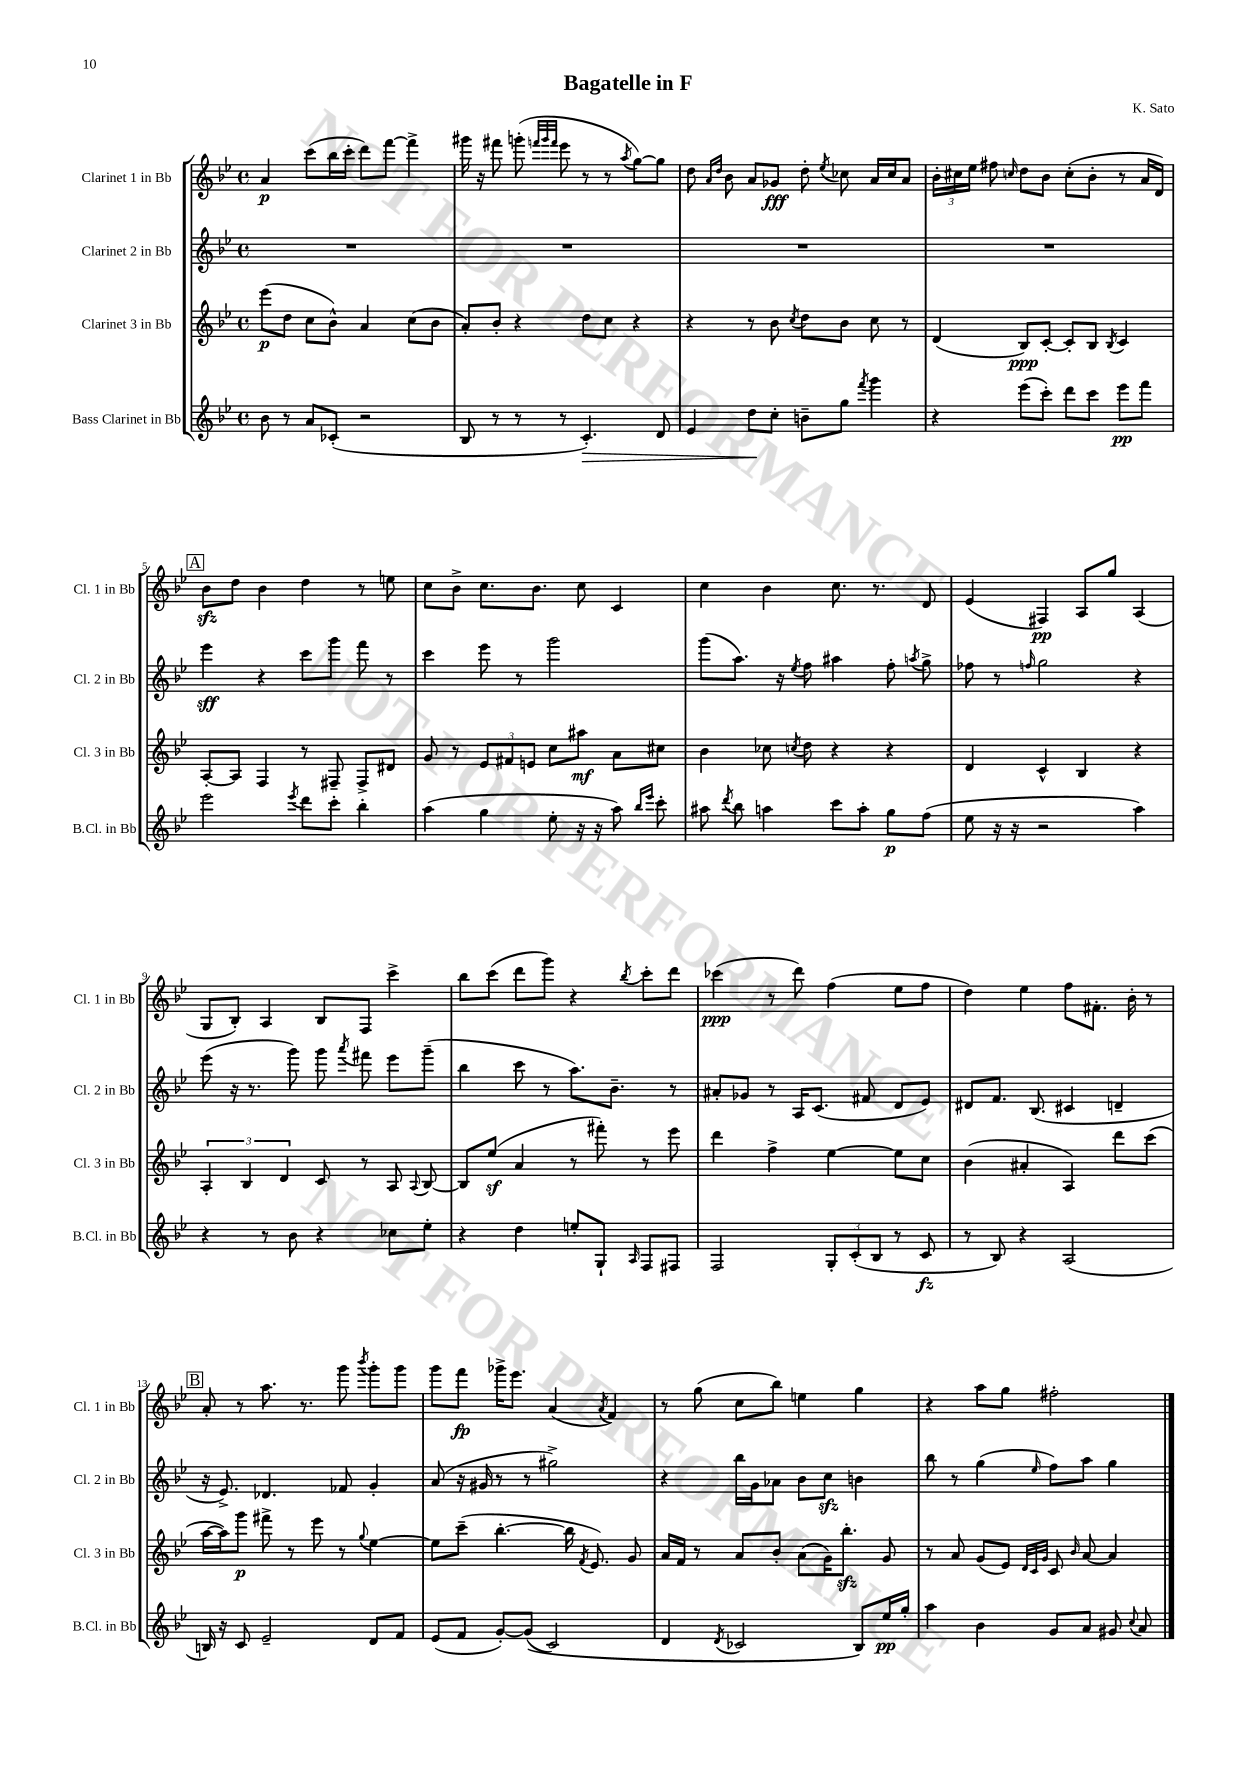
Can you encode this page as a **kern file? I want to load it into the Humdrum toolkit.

**kern	**kern	**kern	**kern
*staff4	*staff3	*staff2	*staff1
*clefG2	*clefG2	*clefG2	*clefG2
*k[b-e-]	*k[b-e-]	*k[b-e-]	*k[b-e-]
*M4/4	*M4/4	*M4/4	*M4/4
*met(c)	*met(c)	*met(c)	*met(c)
8b-	(8eee-	1r	4a
8r	8dd	.	.
8a	8cc	.	(8ccc
(8c-'	8b-^^)	.	16bb-
.	.	.	16ccc'
2r	4a	.	8ddd)
.	.	.	[8fff
.	(8cc	.	4fff^]
.	8b-	.	.
=	=	=	=
8B-	8a')	1r	16ggg#
.	.	.	16r
8r	8b-'	.	8fff#
8r	4r	.	(8ggg'
.	.	.	32qqfff
.	.	.	32qqggg
.	.	.	32qqfff
8r	.	.	8eee-
4.c')	8dd	.	8r
.	8cc	.	8r
.	.	.	8qaa
.	4r	.	[8gg)
8d	.	.	8gg]
=	=	=	=
4e-	4r	1r	8dd
.	.	.	16qqa
.	.	.	16qqdd
.	.	.	8b-
8dd	8r	.	8a
8cc'	8b-	.	8g-
.	8qcc	.	.
8b~	8dd	.	8dd'
.	.	.	8qee-
8gg	8b-	.	8cc-
8qfff	.	.	.
4ggg	8cc	.	16a
.	.	.	16cc-
.	8r	.	8a
=	=	=	=
4r	(4d	1r	24b-'
.	.	.	24cc#
.	.	.	24ee-
.	.	.	8ff#
.	.	.	16qqcc
(8eee-	8B-)	.	8dd
8ccc')	[8c'	.	8b-
8ddd	8c']	.	(8cc'
8ccc	8B-	.	8b-'
.	8qB-	.	.
8eee-	4c	.	8r
8fff	.	.	16a
.	.	.	16d)
=	=	=	=
2eee-	[8A'	4eee-	8b-
.	8A]	.	8dd
.	4F	4r	4b-
8qeee-	.	.	.
8ddd	8r	8ccc	4dd
8ccc'	8F#~	8ggg	.
4bb-'	8F#^	8fff	8r
.	8d#	8r	8ee
=	=	=	=
(4aa	8g	4ccc	8cc
.	8r	.	8b-^
4gg	12e-	8eee-	8.cc
.	12f#	.	.
.	.	8r	.
.	12e	.	.
.	.	.	8.b-
8ee-'	8cc	2ggg	.
16r	8aa#	.	8cc
16r	.	.	.
8aa)	8a	.	4c
16qqbb-	.	.	.
16qqeee-	.	.	.
8ccc'	8cc#	.	.
=	=	=	=
8aa#	4b-	(8ggg	4cc
8qddd	.	.	.
8bb-	.	8.aa)	.
4aa	8cc-	.	4b-
.	.	16r	.
.	8qcc	8qee-	.
.	8dd	8ff	.
8ccc	4r	4aa#	8.cc
8aa'	.	.	.
.	.	.	8.r
8gg	4r	8ff'	.
.	.	8qaa	.
(8ff	.	8gg^	8d
=	=	=	=
8ee-	4d	8ff-	(4e-
16r	.	8r	.
16r	.	.	.
.	.	16qqff	.
2r	4c^^	2gg	4F#)
.	4B-	.	8A
.	.	.	8gg
4aa)	4r	4r	(4A
=	=	=	=
4r	6A'	(8eee-	8G
.	.	16r	8B-')
.	6B-	.	.
.	.	8.r	.
8r	.	.	4A
.	6d	.	.
8b-	.	8ggg)	.
4r	8c	8ggg	8B-
.	.	8qaaa	.
.	8r	8fff#	8F
8cc-	8A	8eee-	4ccc^
.	8qqA	.	.
8ee-'	[8B-	(8ggg~	.
=	=	=	=
4r	8B-]	4bb-	8bb-
.	(8ee-	.	(8ccc
4dd	4a	8ccc	8ddd
.	.	8r	8ggg)
8ee'	8r	8.aa)	4r
8G`	8fff#')	.	.
.	.	8.b-~	.
16qqA	.	.	8qbb-
8F	8r	.	8ccc'
8F#	8eee-	8r	8ddd
=	=	=	=
2F	4ddd	8a#'	(4ccc-
.	.	8g-	.
.	4ff^	8r	8r
.	.	16A	8ddd)
.	.	(8.c	.
12G'	[4ee-	.	(4ff
(12c'	.	.	.
.	.	8f#	.
12B-	.	.	.
8r	8ee-]	8d	8ee-
8c	8cc	8e-)	8ff
=	=	=	=
8r	(4b-	8d#	4dd)
8B-)	.	8.f	.
4r	4a#'	.	4ee-
.	.	(8.B-	.
(2A	4A)	4c#	8ff
.	.	.	8.f#'
.	8ddd	4d~	.
.	.	.	16b-'
.	(8ccc	.	8r
=	=	=	=
16B)	[16aa	16r	8a'
16r	16aa])	8.e-^)	.
8c	8ggg	.	8r
2e-~	8fff#^	4.d-	8.aa
.	8r	.	.
.	.	.	8.r
.	8eee-	.	.
.	8r	8f-	8ggg
.	8qqgg	.	8qbbb-
8d	[4ee-	4g'	8ggg'
8f	.	.	8ggg
=	=	=	=
(8e-	8ee-]	(8a	8ggg
8f	(8ccc~	16r	8fff
.	.	16g#	.
[8g')	[4.bb-'	8r	16ggg-^
.	.	.	8.eee-
&((8g]	.	8r	.
2c)	.	2gg#^)	(4a
.	16bb-]	.	.
.	8qf	.	.
.	8.e-)	.	.
.	.	.	8qa
.	.	.	4f)
.	8g	.	.
=	=	=	=
4d	16a	4r	8r
.	16f	.	.
.	8r	.	(8gg
8qd	.	.	.
2c-	8a	16bb-	8cc
.	.	16g	.
.	8b-'	8a-	8bb-)
.	(8a	8b-	4ee
.	16g)	8cc	.
.	8.bb-'	.	.
8B-&)	.	4b	4gg
16ee-	8g	.	.
16gg'	.	.	.
=	=	=	=
4aa	8r	8bb-	4r
.	8a	8r	.
4b-	(8g	(4gg	8aa
.	8e-)	.	8gg
.	32qqd	.	.
.	32qqc	.	.
.	32qqg	16qqee-	.
8g	8c	8ff)	2ff#'
.	16qqb-	.	.
8a	[8a	8aa	.
8g#	4a]	4gg	.
8qqcc	.	.	.
8a	.	.	.
==	==	==	==
*-	*-	*-	*-
